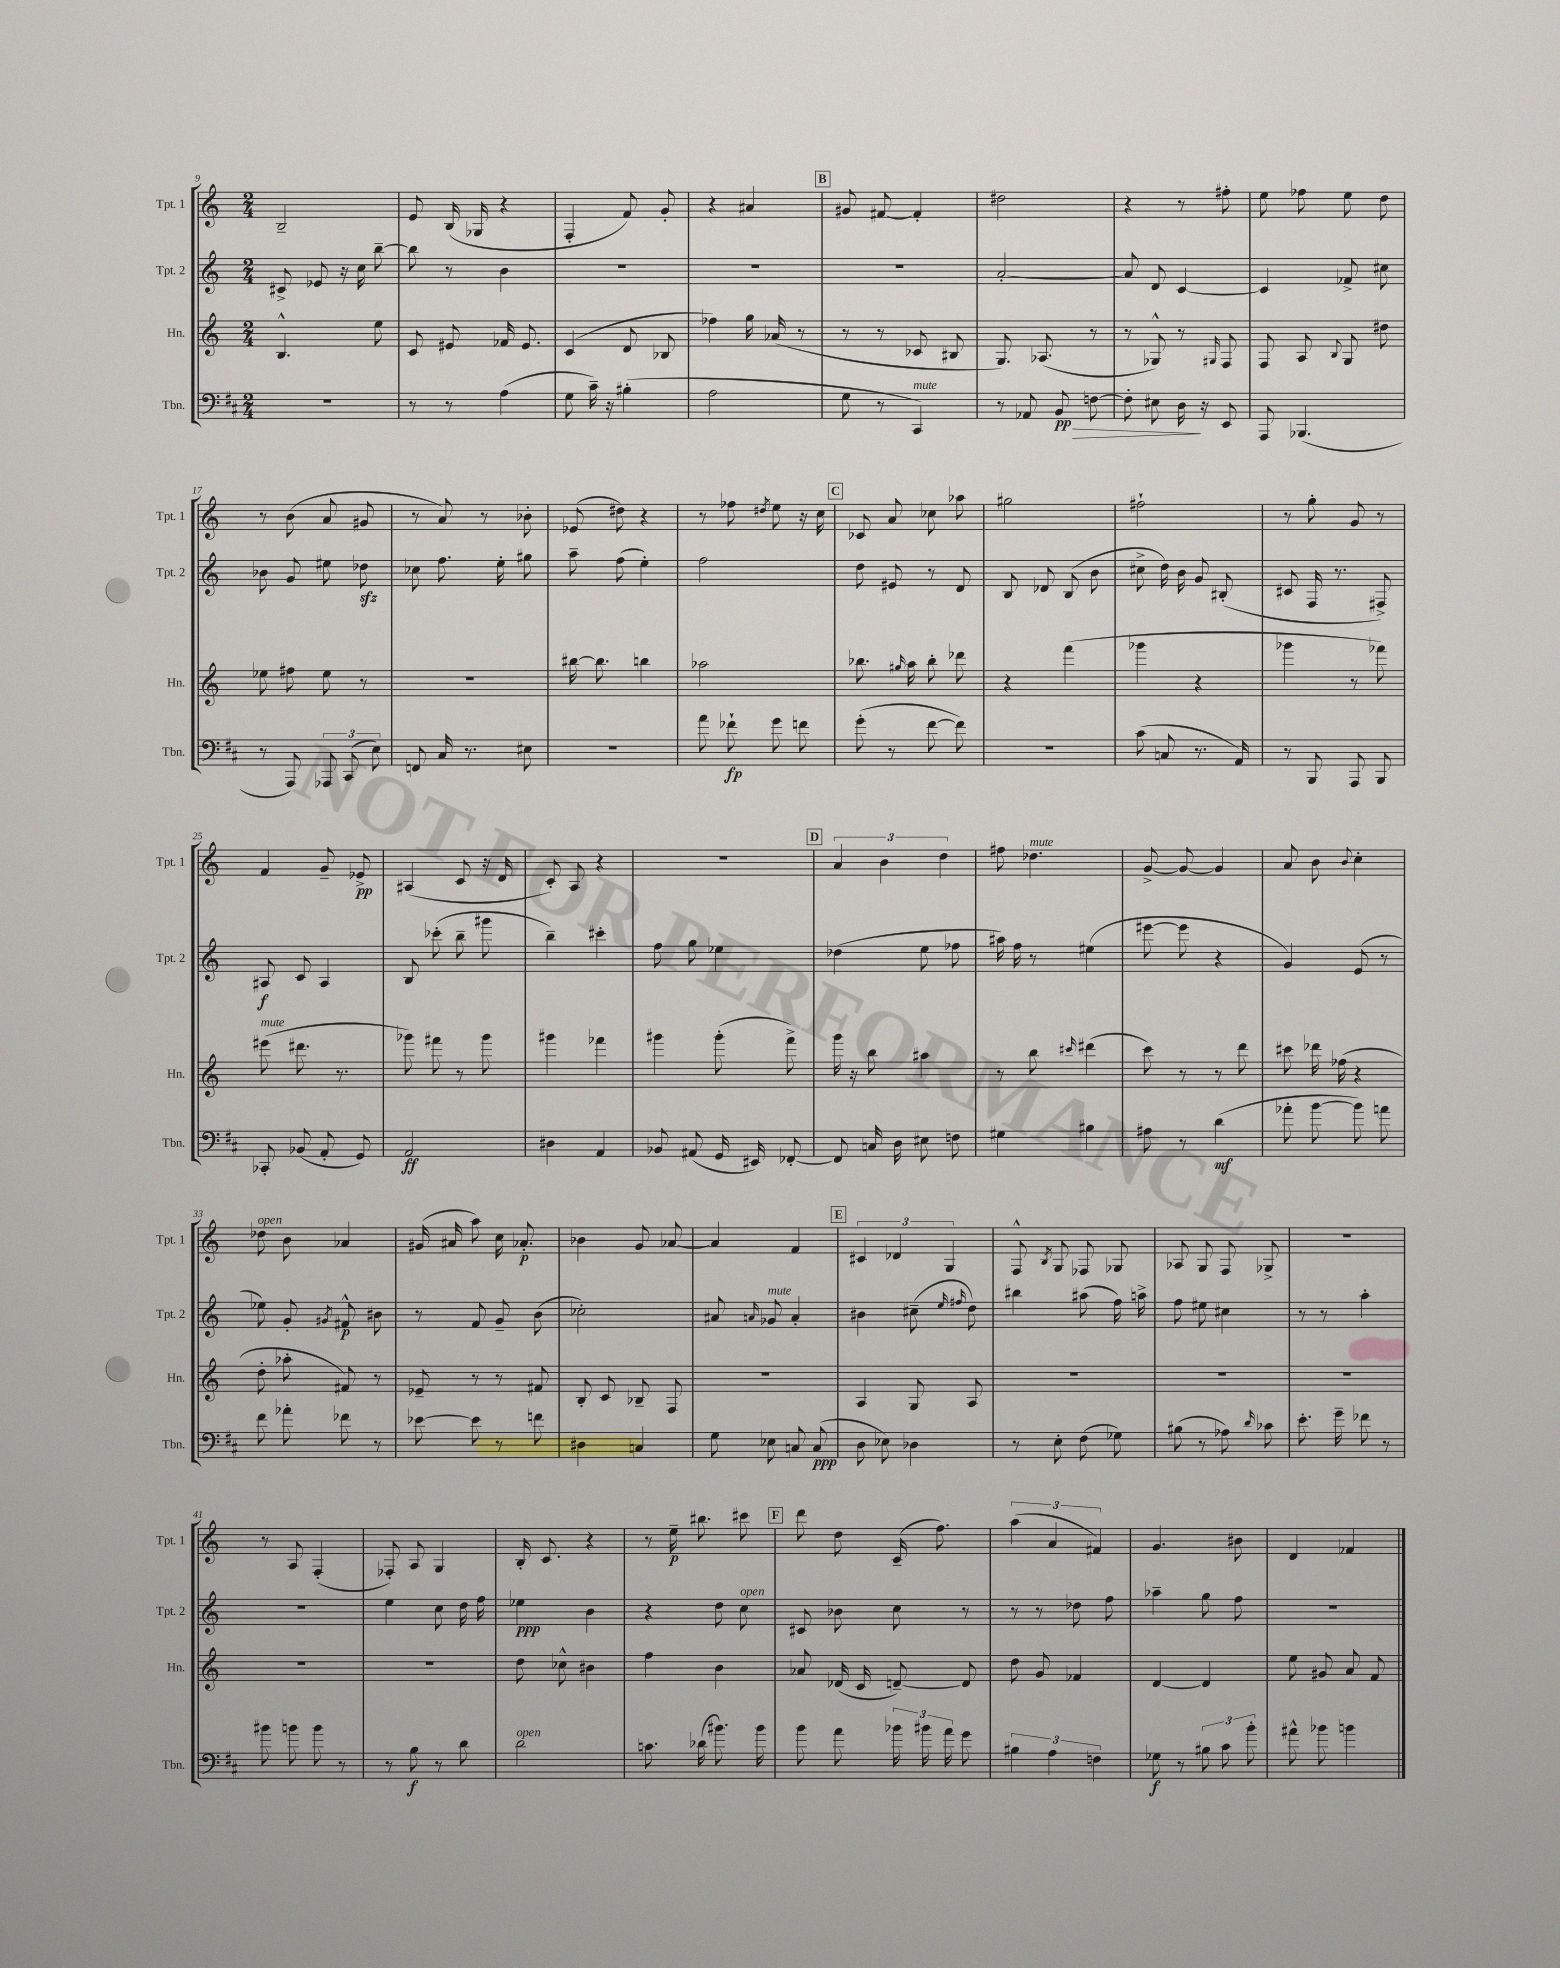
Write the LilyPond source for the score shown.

<<
\new StaffGroup <<
\new Staff = "s0" \with { instrumentName = "Tpt. 1" shortInstrumentName = "Tpt. 1" } {
    \clef treble \key c \major \numericTimeSignature \time 2/4
    \autoBeamOff b2-- |
    e'8 b16( ges16 r4 |
    f4-. f'8) g'8-. |
    r4 ais'4 |
    \mark \markup { \box "B" } gis'8 fis'8~ fis'4-. |
    dis''2 |
    r4 r8 fis''8-. |
    e''8 fes''8 e''8 d''8 |
    r8 b'8( a'8 gis'8 |
    r8 a'8) r8 bes'8-. |
    ees'8( dis''8) r4 |
    r8 fes''8 \acciaccatura { dis''8 } e''8 r16 c''16 |
    \mark \markup { \box "C" } ces'8 a'8 ces''8 aes''8 |
    gis''2 |
    fis''2-! |
    r8 g''8-. g'8 r8 |
    f'4 g'8-- ees'8->\pp |
    ais4( c'8 r16 d'16 |
    c'8-.) a8 r4 |
    r2 |
    \mark \markup { \box "D" } \tuplet 3/2 { a'4 b'4 d''4 } |
    fis''8 des''4.^\markup { \italic "mute" } |
    g'8~-> g'8~ g'4 |
    a'8 b'8 \appoggiatura { b'8 } c''4-. |
    des''8^\markup { \italic "open" } b'8 aes'4 |
    gis'16( ais'16 a''8) c''16 aes'8.-.\p |
    bes'4 g'8 aes'8~ |
    aes'4 f'4 |
    \mark \markup { \box "E" } \tuplet 3/2 { cis'4 des'4 g4 } |
    f8-^ \acciaccatura { b8 } g8 fes8 ges8 |
    aes8 g8 f8 ges8-> |
    r2 |
    r8 a8 f4-.( |
    fes8-.) a8 g4 |
    b16-. c'8. r4 |
    r8 e''16--\p bis''8. cis'''8 |
    \mark \markup { \box "F" } d'''8 d''8 c'16--( f''8.) |
    \tuplet 3/2 { a''4( a'4 fis'4) } |
    g'4. bis'8 |
    d'4 fes'4 \bar "|." |
}
\new Staff = "s1" \with { instrumentName = "Tpt. 2" shortInstrumentName = "Tpt. 2" } {
    \clef treble \key c \major \numericTimeSignature \time 2/4
    \autoBeamOff cis'8-> ees'8 r16 c''16 b''8~-- |
    b''8 r8 b'4 |
    R2 |
    r2 |
    \mark \markup { \box "B" } R2 |
    a'2~-. |
    a'8 d'8 c'4~ |
    c'4 fes'8-> cis''8 |
    bes'8 g'8 eis''8 des''8\sfz |
    ces''8 f''8. e''16-. gis''8 |
    a''8-- f''8( e''4-.) |
    f''2 |
    \mark \markup { \box "C" } d''8 eis'8 r8 d'8 |
    b8 des'8 b8( b'8 |
    cis''8-> d''16) b'16 g'8 bis8-.( |
    cis'8 f16 r8. fis8->) |
    ais8\f c'8 ais4 |
    b8 ces'''8-.( b''8-- gis'''8 |
    b''4--) cis'''4-. |
    f''8 g''8 ees''4 |
    \mark \markup { \box "D" } des''4( e''8 fes''8 |
    ais''16) f''16 r8 eis''4( |
    eis'''8~ eis'''8 r4 |
    g'4) e'8( r8 |
    ees''8) g'8-. \acciaccatura { gis'8 } fis'8-^\p bis'8 |
    r8 f'8 g'8-- b'8( |
    ces''2-.) |
    ais'8 \grace { a'16 } ges'8^\markup { \italic "mute" } a'4-. |
    \mark \markup { \box "E" } bis'4 cis''8--( \grace { e''16 fis''16 } d''8) |
    bis''4 ais''8( f''16) a''16-> |
    f''8 eis''8 cis''4 |
    r8 r8 a''4-. |
    R2 |
    e''4 c''8 d''16 f''16 |
    ees''4\ppp b'4 |
    r4 d''8 c''8^\markup { \italic "open" } |
    \mark \markup { \box "F" } cis'8 bes'8 c''8 r8 |
    r8 r8 des''8 f''8 |
    aes''4-- g''8 f''8 |
    R2 \bar "|." |
}
\new Staff = "s2" \with { instrumentName = "Hn." shortInstrumentName = "Hn." } {
    \clef treble \key c \major \numericTimeSignature \time 2/4
    \autoBeamOff b4.-^ e''8 |
    c'8 eis'8 fes'16 eis'8. |
    c'4( d'8 bes8 |
    fes''4) g''16 aes'16( r8 |
    \mark \markup { \box "B" } r8 r8 ces'8 bis8 |
    g8.) aes8.( r8 |
    r8 ges8-^) r8 \grace { gis16 } f8 |
    f8 a8 \appoggiatura { b8 } g8 dis''8 |
    ees''8 fis''8 ees''8 r8 |
    r2 |
    bis''16~ bis''8. b''4 |
    aes''2 |
    \mark \markup { \box "C" } bes''8. \grace { gis''16 } a''16 bes''8-. des'''8 |
    r4 f'''4( |
    ges'''4 r4 |
    ges'''4 r8 fes'''8) |
    eis'''8^\markup { \italic "mute" }( dis'''8. r8. |
    ges'''8) fis'''8 r8 ges'''8 |
    gis'''4 fes'''4 |
    gis'''4 gis'''8-.( f'''8->) |
    \mark \markup { \box "D" } g'''16 r16 b''8 ais''4 |
    r8 b''8 \grace { cis'''16 } dis'''4( |
    c'''8) r8 r8 d'''8 |
    cis'''8 des'''16 fes''16( r4 |
    d''8-. aes''8-. fis'8) r8 |
    ees'8-- r8 r8 fis'8 |
    b8-. c'8 bes8-- f8 |
    r2 |
    \mark \markup { \box "E" } a4 g8 a8 |
    R2 |
    R2 |
    R2 |
    R2 |
    R2 |
    d''8 ces''8-^ bis'4 |
    f''4 b'4 |
    \mark \markup { \box "F" } aes'8 des'16( c'16 d'8~--) d'8 |
    d''8 g'8 fes'4 |
    d'4~ d'4 |
    e''8 gis'8 a'8 f'8 \bar "|." |
}
\new Staff = "s3" \with { instrumentName = "Tbn." shortInstrumentName = "Tbn." } {
    \clef bass \key d \major \numericTimeSignature \time 2/4
    \autoBeamOff r2 |
    r8 r8 a4( |
    g8 cis'16--) r16 bis4-.( |
    a2 |
    \mark \markup { \box "B" } g8 r8 cis,4^\markup { \italic "mute" }) |
    r8 aes,8 b,8\pp\> f8~ |
    f8-. eis8 d16\! r16 e,8 |
    a,,8 bes,,4.( |
    r8 a,,8) \tuplet 3/2 { aes,,8 cis,8( e8) } |
    f,8 cis16 r8. eis8 |
    R2 |
    a'8 fes'8-!\fp g'8 f'8 |
    \mark \markup { \box "C" } g'8-.( r8 fis'8~ fis'8) |
    r2 |
    cis'8( c8 r8. a,16) |
    r8 b,,8 a,,8 b,,8 |
    ces,8-. bes,8( a,8-. g,8) |
    a,2\ff |
    dis4 a,4 |
    bes,8 ais,8( g,16 eis,16) fes,8~-. |
    \mark \markup { \box "D" } fes,8 c16 d16 eis8 f8 |
    gis4 bis4 |
    ais8 r8 d'4\mf( |
    aes'8-. b'8~ b'8) a'8 |
    fis'8 aes'8-. fes'8 r8 |
    ees'8~ ees'8 r8 f'8 |
    dis4 c4 |
    g8 ees8 c8 c8\ppp( |
    \mark \markup { \box "E" } d8 ees8) des4 |
    r8 e8-. fis8( ges8) |
    bis8( r8 aes8) \grace { d'16 } ces'8 |
    e'8.-. g'16-- fes'8 r8 |
    bis'8 b'8 b'8 r8 |
    r8 b8\f r8 d'8 |
    d'2^\markup { \italic "open" } |
    c'8. des'16( bis'8.) bis'16 |
    \mark \markup { \box "F" } b'8 a'8 \tuplet 3/2 { bes'16 bis'16 a'16 } g'8 |
    \tuplet 3/2 { bis4 a4 f4 } |
    ges8\f r8 \tuplet 3/2 { bis8 cis'8 b'8-. } |
    ais'8-^ bes'8 b'4 \bar "|." |
}
>>
>>
\layout { \context { \Score currentBarNumber = #9 } }
